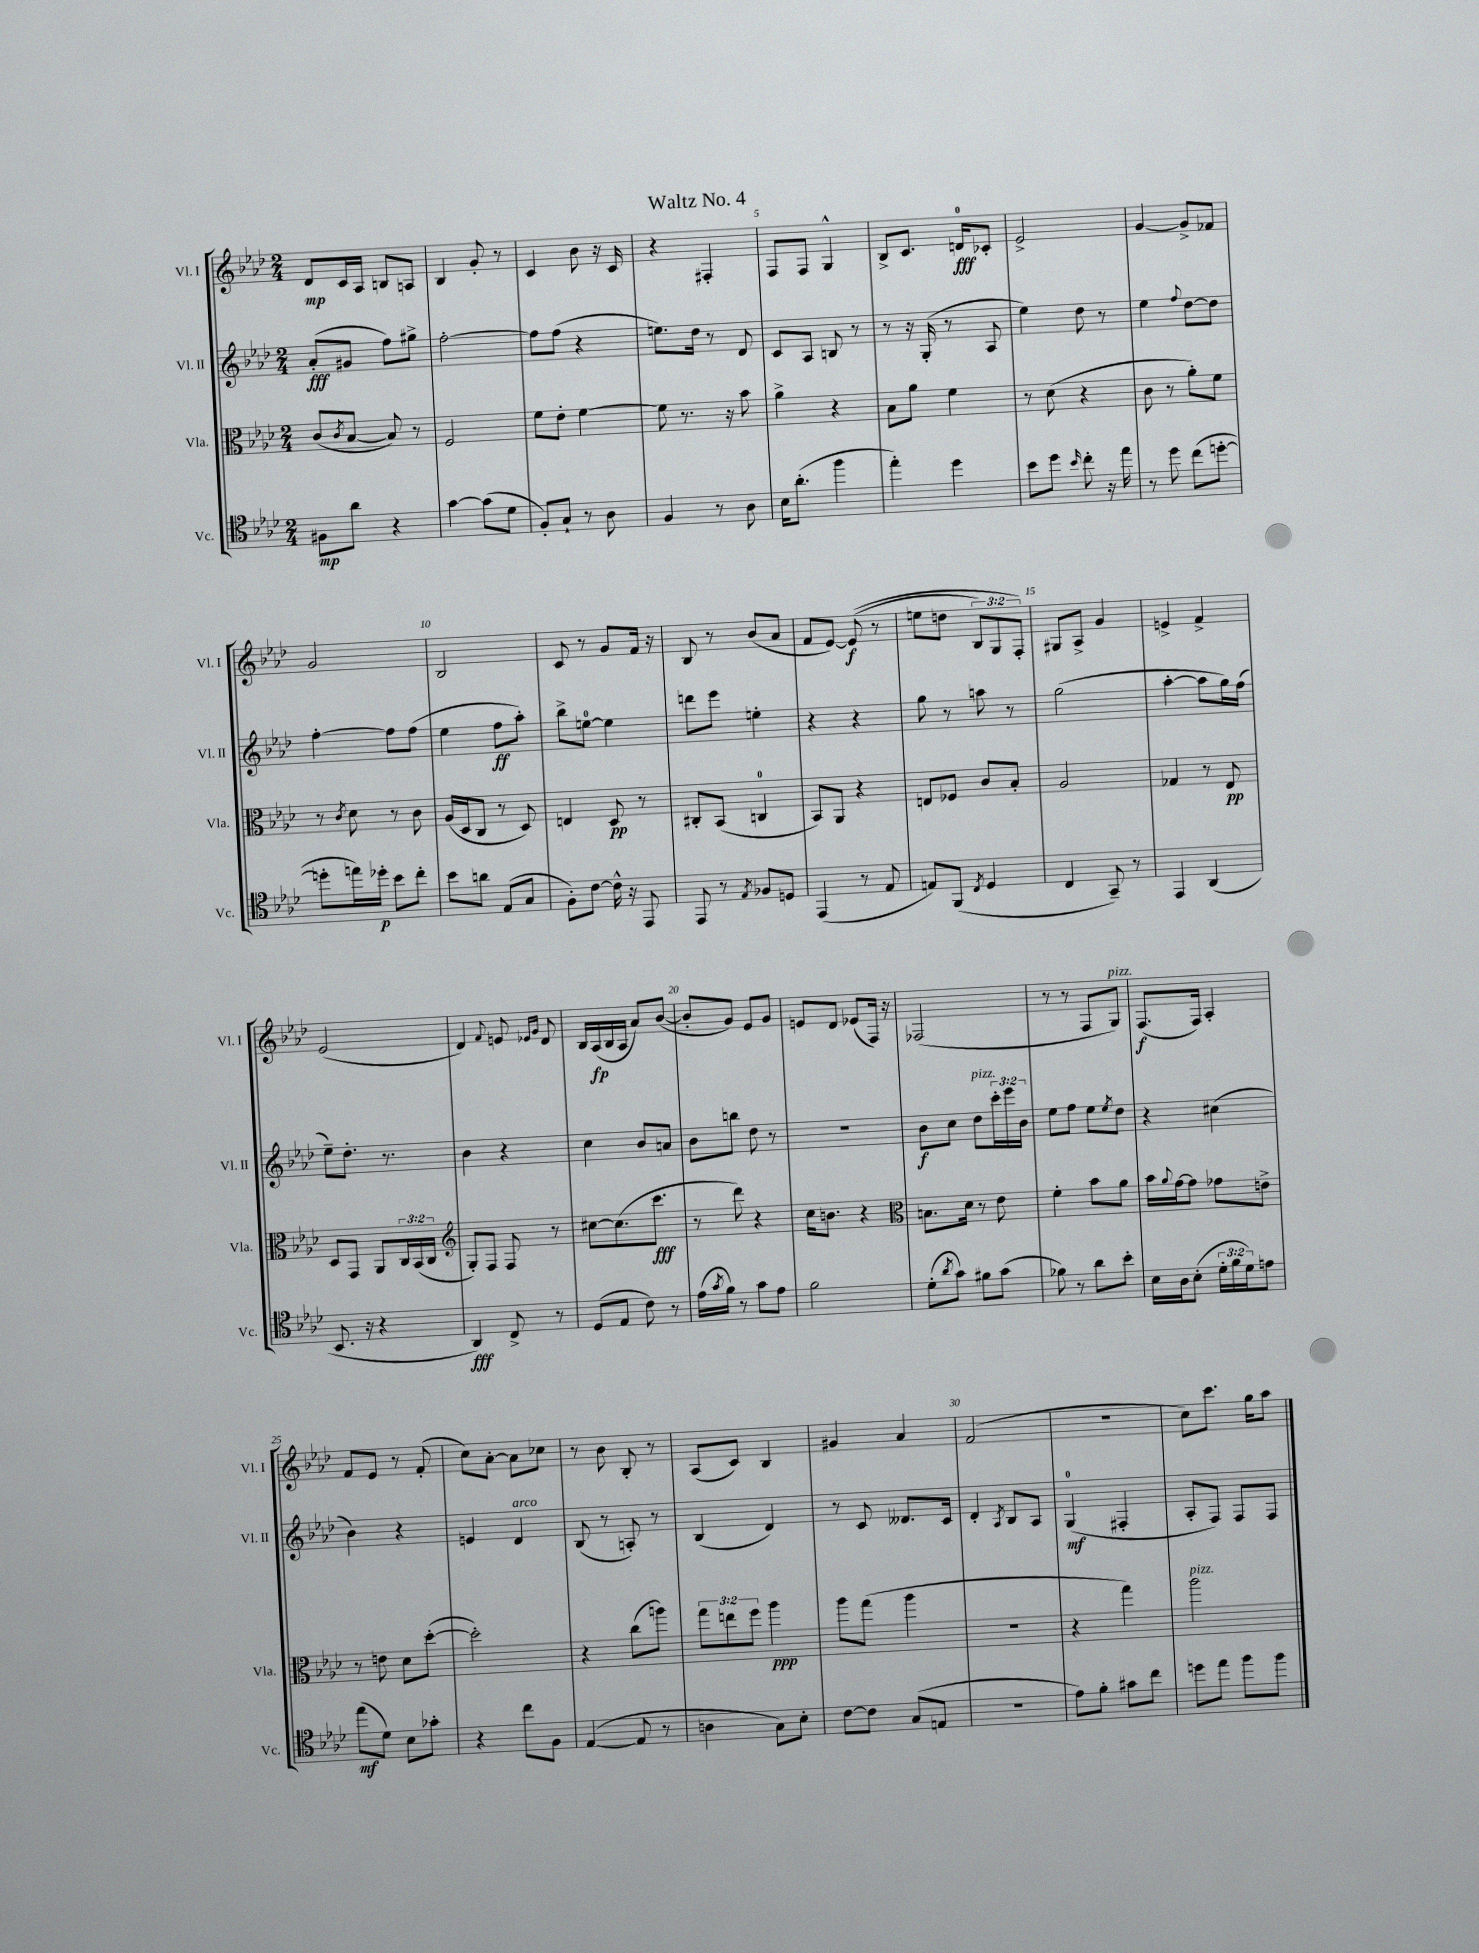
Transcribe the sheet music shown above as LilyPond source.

\header { title = "Waltz No. 4" }
<<
\new StaffGroup <<
\new Staff = "s0" \with { instrumentName = "Vl. I" shortInstrumentName = "Vl. I" } {
    \clef treble \key aes \major \numericTimeSignature \time 2/4 \override Staff.TupletNumber.text = #tuplet-number::calc-fraction-text
    des'8\mp c'16 aes16 b8 a8 |
    bes4 g'8-. r8 |
    c'4 bes'8 r16 c'16 |
    r4 fis4-. |
    f8 f8 g4-^ |
    bes8-> c'8. d'16-0\fff ces'8-. |
    ees'2-> |
    g'4~ g'8-> fes'8 |
    g'2 |
    bes2 |
    c'8 r8 g'8 f'16 r16 |
    bes8 r8 bes'8( aes'8 |
    f'8 ees'8~) ees'8\f(\( r8 |
    e''8 d''8 \tuplet 3/2 { bes8) g8 f8-.\) } |
    gis8 aes8-> g'4 |
    e'4-> f'4-> |
    ees'2( |
    des'4) \appoggiatura { f'8 } e'8 \grace { ees'16 g'16 } des'8 |
    bes16 aes16\fp( bes16 aes16 aes'8) bes'8~( |
    bes'8-. g'8) ees'8 g'8 |
    e'8 des'8 ees'8( f16) r16 |
    fes2( |
    r8 r8 f8 g8^\markup { \italic "pizz." }) |
    f8.\f( f16) aes4-. |
    f'8 ees'8 r8 f'8-.( |
    c''8) aes'8~-. aes'8 ces''8 |
    r8 bes'8 bes8-. r8 |
    aes8( c'8) bes4 |
    gis'4 aes'4 |
    f'2( |
    R2 |
    c''8) c'''8. g''16 aes''8 \bar "|." |
}
\new Staff = "s1" \with { instrumentName = "Vl. II" shortInstrumentName = "Vl. II" } {
    \clef treble \key aes \major \numericTimeSignature \time 2/4 \override Staff.TupletNumber.text = #tuplet-number::calc-fraction-text
    aes'8-.\fff( gis'8 f''8) gis''8-> |
    f''2~-. |
    f''8 f''8( r4 |
    e''8.) des''16 r8 des'8 |
    c'8 aes8 b8 r8 |
    r8 r16 g16-.( r8 aes8 |
    ees''4) des''8 r8 |
    ees''4 \appoggiatura { f''8 } des''8~ des''8 |
    f''4~-. f''8 f''8( |
    ees''4 f''8\ff aes''8-.) |
    bes''8-> e''8-0~ e''4 |
    d'''8 ees'''8 e''4-. |
    r4 r4 |
    g''8 r8 a''8 r8 |
    g''2( |
    aes''4~-. aes''8 g''16) f''16( |
    ees''8--) des''8.-. r8. |
    bes'4 r4 |
    c''4 bes'8 a'8 |
    bes'8 b''8 des''8 r8 |
    R2 |
    bes'8\f c''8 des''8^\markup { \italic "pizz." } \tuplet 3/2 { c'''16-. ees'''16 bes'16 } |
    ees''8 f''8 ees''8 \acciaccatura { ees''8 } des''8 |
    r4 cis''4( |
    bes'4) r4 |
    e'4 des'4^\markup { \italic "arco" } |
    bes8( r8 a8-.) r8 |
    bes4( des'4) |
    r8 c'8 deses'8. c'16 |
    des'4-. \acciaccatura { aes8 } bes8 aes8 |
    g4-0\mf( fis4-. |
    aes8-. f8) f8 f8 \bar "|." |
}
\new Staff = "s2" \with { instrumentName = "Vla." shortInstrumentName = "Vla." } {
    \clef alto \key aes \major \numericTimeSignature \time 2/4 \override Staff.TupletNumber.text = #tuplet-number::calc-fraction-text
    c'8( \acciaccatura { c'8 } bes8~ bes8) r8 |
    f2 |
    f'8 ees'8-. f'4~ |
    f'8 r8. r16 bes'8 |
    aes'4-> r4 |
    bes8 aes'8 f'4 |
    r8 des'8( r4 |
    c'8 r8 aes'8-.) f'8 |
    r8 \acciaccatura { c'8 } des'8 r8 c'8 |
    aes16( des16 c8 r8 des8) |
    e4 des8\pp r8 |
    cis8-. bes,8( c4-0 |
    bes,8) aes,8 r4 |
    e8 fes8 c'8 bes8-. |
    aes2 |
    ges4 r8 ees8\pp |
    des8 g,8 aes,8 \tuplet 3/2 { c16 bes,16( c16 } |
    \clef treble g8-.) f8 f8 r8 |
    cis''8~ cis''8.( c'''8.\fff |
    r8 des'''8) r4 |
    c''16 b'8. r4 |
    \clef alto b8. des'16 r8 ees'8 |
    f'4-. bes'8 aes'8 |
    bes'16 \appoggiatura { aes'8 } g'16~ g'8 ges'8 e'8-> |
    r8 e'8 des'8 des''8~-.( |
    des''2-.) |
    r4 c''8( a''8) |
    \tuplet 3/2 { g''8 e''8 f''8 } aes''4\ppp |
    aes''8 g''8( aes''4 |
    R2 |
    r4 g''4) |
    aes''2^\markup { \italic "pizz." } \bar "|." |
}
\new Staff = "s3" \with { instrumentName = "Vc." shortInstrumentName = "Vc." } {
    \clef tenor \key aes \major \numericTimeSignature \time 2/4 \override Staff.TupletNumber.text = #tuplet-number::calc-fraction-text
    fis8\mp aes'8 r4 |
    g'4~ g'8( des'8 |
    f8-.) g8-! r8 aes8 |
    f4 r8 aes8 |
    bes16 aes'8.-.( f''4 |
    ees''4-.) des''4 |
    bes'8 des''8 \grace { bes'16 } c''8-. r16 ees''16 |
    r8 des''8 c''8( d''8~-. |
    d''8-. e''16) des''16-.\p bes'8 c''8-. |
    bes'8 a'8 ees8( g8 |
    f8-.) c'8~ c'16-^ r16 ees,8 |
    ees,8 r8 \acciaccatura { ees8 } fes8 d8 |
    ees,4( r8 ees8 |
    e8) f,8( \acciaccatura { c8 } des4 |
    c4 g,8--) r8 |
    ees,4 aes,4( |
    bes,8. r16 r4 |
    aes,4\fff) c8-> r8 |
    des8( ees8 c'8) r8 |
    ees'16( \acciaccatura { g'8 } f'16) r8 g'8 ees'8 |
    f'2 |
    des'8-.( \acciaccatura { aes'8 } g'8) fis'8 g'8( |
    fes'8) r8 aes'8 bes'8-. |
    bes16 aes16 bes8-.( \tuplet 3/2 { des'16-. f'16 des'16) } e'8 |
    ees''8\mf( des'8) bes8 ges'8-. |
    r4 c''8 f8 |
    ees4~( ees8 r8 |
    a4 g8) bes8-. |
    c'8~ c'8 g8( e8 |
    r2 |
    ees'8) f'8-. gis'8 c''8 |
    d''8 ees''8 f''8 f''8 \bar "|." |
}
>>
>>
\layout { \context { \Score \override BarNumber.break-visibility = ##(#f #t #t) barNumberVisibility = #(every-nth-bar-number-visible 5) } }
